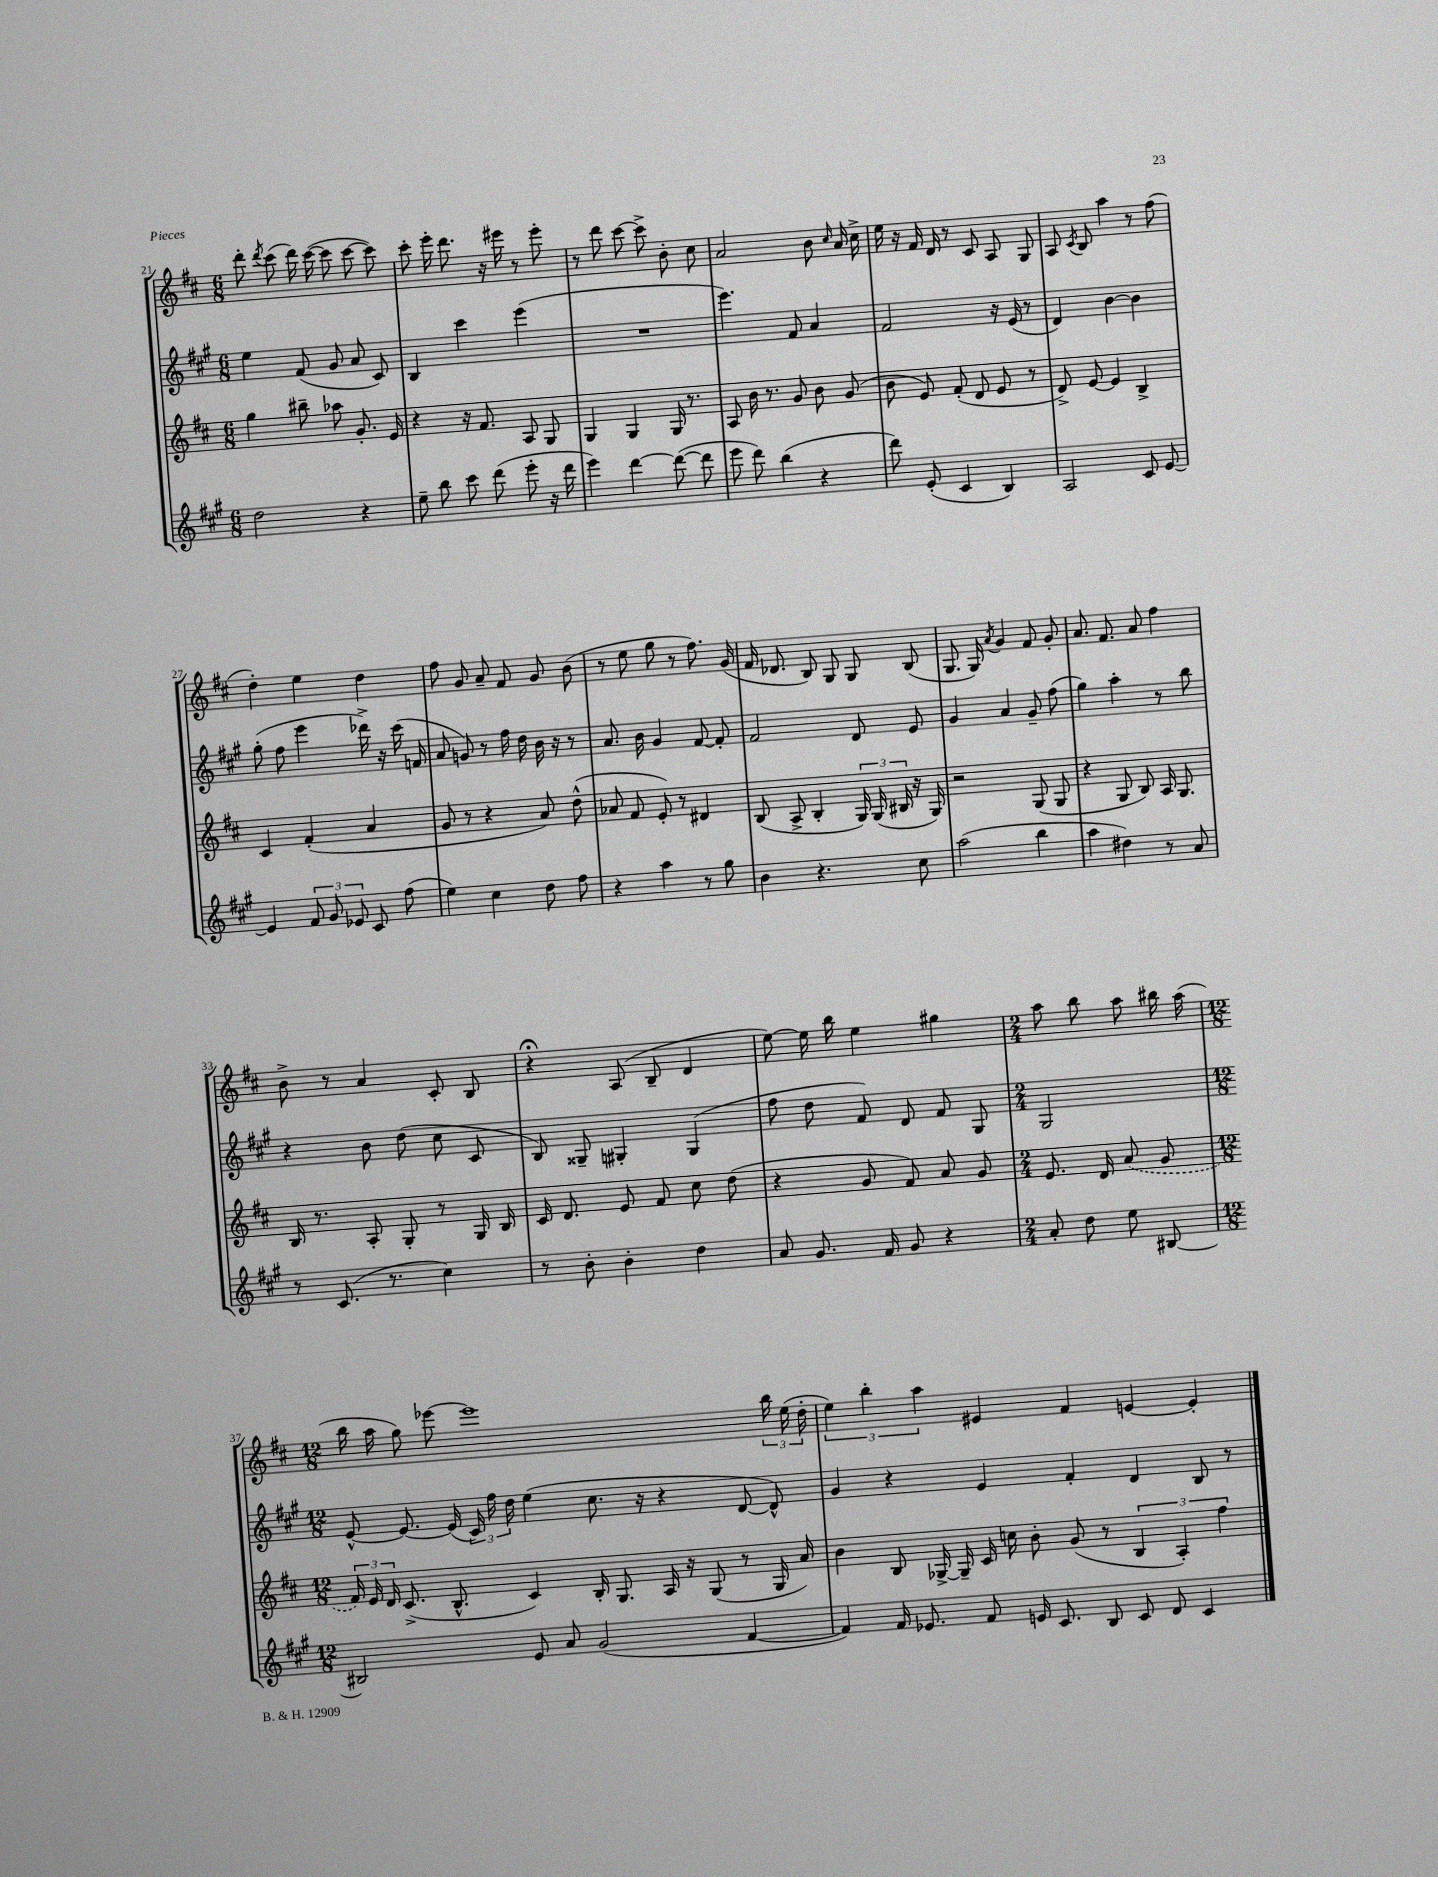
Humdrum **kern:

**kern	**kern	**kern	**kern
*staff4	*staff3	*staff2	*staff1
*clefG2	*clefG2	*clefG2	*clefG2
*k[f#c#g#]	*k[f#c#]	*k[f#c#g#]	*k[f#c#]
*M6/8	*M6/8	*M6/8	*M6/8
2dd	4gg	4ee	8ddd'
.	.	.	8qddd
.	.	.	(8ccc#
.	8bb#~	(8f#	16ddd)
.	.	.	([16ccc#
.	8aa-	8g#	8ccc#]
4r	8.g'	8a	[8ccc#
.	.	8c#)	8ccc#])
.	16e	.	.
=	=	=	=
8ee~	4r	4B	8ccc#'
8bb	.	.	16eee'
.	.	.	8.ddd
8ccc#	16r	4ccc#	.
.	8.f#	.	.
(8ddd	.	.	16r
.	.	.	16eee#
8eee'	8A	(4eee	8r
16r	8G	.	8eee#'
16ddd	.	.	.
=	=	=	=
4eee)	4G	2.r	8r
.	.	.	8ddd
[4ddd	4G	.	[8ccc#
.	.	.	8ccc#^]
(8ddd_	16G	.	8b'
.	8.r	.	.
8ddd]	.	.	8cc#
=	=	=	=
8eee	8A	4.eee)	2a
8ddd)	16b	.	.
.	8.r	.	.
(4bb	.	.	.
.	8g	8f#	.
4r	8b	4a	8b
.	.	.	16qqcc#
.	(8g	.	16a
.	.	.	16cc#^
=	=	=	=
8ddd)	8b	2f#	16ee
.	.	.	16r
(8e'	8e)	.	16f#
.	.	.	16d
4c#	(8f#'	.	8r
.	8d	.	8c#
4B)	8e	16r	8A
.	.	(16e	.
.	8r	8r	8G
=	=	=	=
2A	8d^)	4d)	8A
.	.	.	8qc#
.	[8e	.	8B
.	4e]	[4b	4aa
8c#	4B^	4b]	8r
[8e	.	.	(8ff#
=	=	=	=
4e]	4c#	(8gg#'	4dd')
.	.	8ff#	.
12f#	(4f#'	4eee	4ee
12g#	.	.	.
12e-	.	.	.
8c#	4a	16ddd-^)	4dd
.	.	16r	.
(8ff#	.	(16ccc#	.
.	.	16f	.
=	=	=	=
4ee)	8g	8a	8ff#
.	8r	8g)	8g
4cc#	4r	8r	8a~
.	.	16ff#	8f#
.	.	16dd	.
8dd	8a)	16b	8g
.	.	16r	.
8ff#	(8dd^^	8r	(8b
=	=	=	=
4r	8a-	8.a	8r
.	8f#	.	8ee
.	.	16b	.
4aa	8e')	4g#	8gg
.	8r	.	8r
8r	4d#	[8f#	8.ff#)
8gg#	.	8f#']	.
.	.	.	(16g
=	=	=	=
4b	(8B	2f#	16f#
.	.	.	8.d-
.	8A^	.	.
4.r	4B'	.	8B)
.	.	.	8G
.	24G)	8d	8G
.	(24G	.	.
.	24B#	.	.
8cc#	16r	8e	(8B
.	16G)	.	.
=	=	=	=
(2aa	2r	4g#	8.G
.	.	.	16G)
.	.	.	8qa
.	.	4a	4g
4bb	(8G	8g#~	8f#
.	8G	(8ff#	8g'
=	=	=	=
4aa	4r	4gg#)	8.a
.	.	.	8.f#
4dd#)	8G	4aa'	.
.	8B)	.	8a
8r	16A	8r	4ff#
.	8.G	.	.
8a	.	8bb	.
=	=	=	=
8r	16B	4r	8b^
.	8.r	.	.
(8.c#	.	.	8r
.	8A'	8b	4a
8.r	.	.	.
.	8G'	(8dd	.
4cc#)	8r	8cc#	8c#'
.	16G	8c#	8B
.	16B	.	.
=	=	=	=
8r	16c#	8B)	4r;
.	8.d	.	.
8b'	.	8G##~	.
4b'	8e	4G#'	(8A
.	8f#	.	8B~
4dd	8cc#	(4G#	4d
.	(8dd	.	.
=	=	=	=
8a	4r	8ff#	[8ee)
8.g#	.	8dd	16ee]
.	.	.	16bb
.	8g	8f#)	4ee
16f#	.	.	.
8g#	8f#)	8d	.
4r	8a	8f#	4gg#
.	8g	8G#	.
=	=	=	=
*M2/4	*M2/4	*M2/4	*M2/4
8a'	8.e	2G#	8aa
8dd	.	.	8bb
.	16d	.	.
8ee	(8a	.	8aa
[8B#	8g	.	16bb#
.	.	.	(16aa
=	=	=	=
*M12/8	*M12/8	*M12/8	*M12/8
2B#]	24f#)	[8e^^	16bb
.	24e	.	.
.	.	.	16aa
.	24d	.	.
.	(8.c#^	8.e_	8gg)
.	.	.	[8eee-
.	8.B^^	(16e]	.
.	.	24c#)	1eee-]
.	.	24ff#	.
.	.	24dd	.
8e	4c#)	(4ee	.
8a	.	.	.
(2g#	16B'	8.cc#	.
.	8.G	.	.
.	.	16r	.
.	16A	4r	.
.	16r	.	.
.	(8G	.	.
[4f#	8r	[8d	.
.	16G	8d^^])	24bb
.	.	.	(24ee
.	16a)	.	.
.	.	.	24dd'
=	=	=	=
4f#])	4b	4g#	6ee)
.	.	.	6bb'
16f#	8B	4r	.
8.e-	.	.	.
.	.	.	6aa
.	[16G-^	.	.
.	16G-~]	.	.
8f#	16c#	4e	4e#
.	16cc	.	.
16e	8b'	.	.
8.c#	.	.	.
.	(8g	4f#'	4f#
8B	8r	.	.
8c#	6B	4d	[4e
8d	.	.	.
.	6A')	.	.
4c#	.	8B	4e']
.	6ff#	.	.
.	.	8r	.
==	==	==	==
*-	*-	*-	*-
